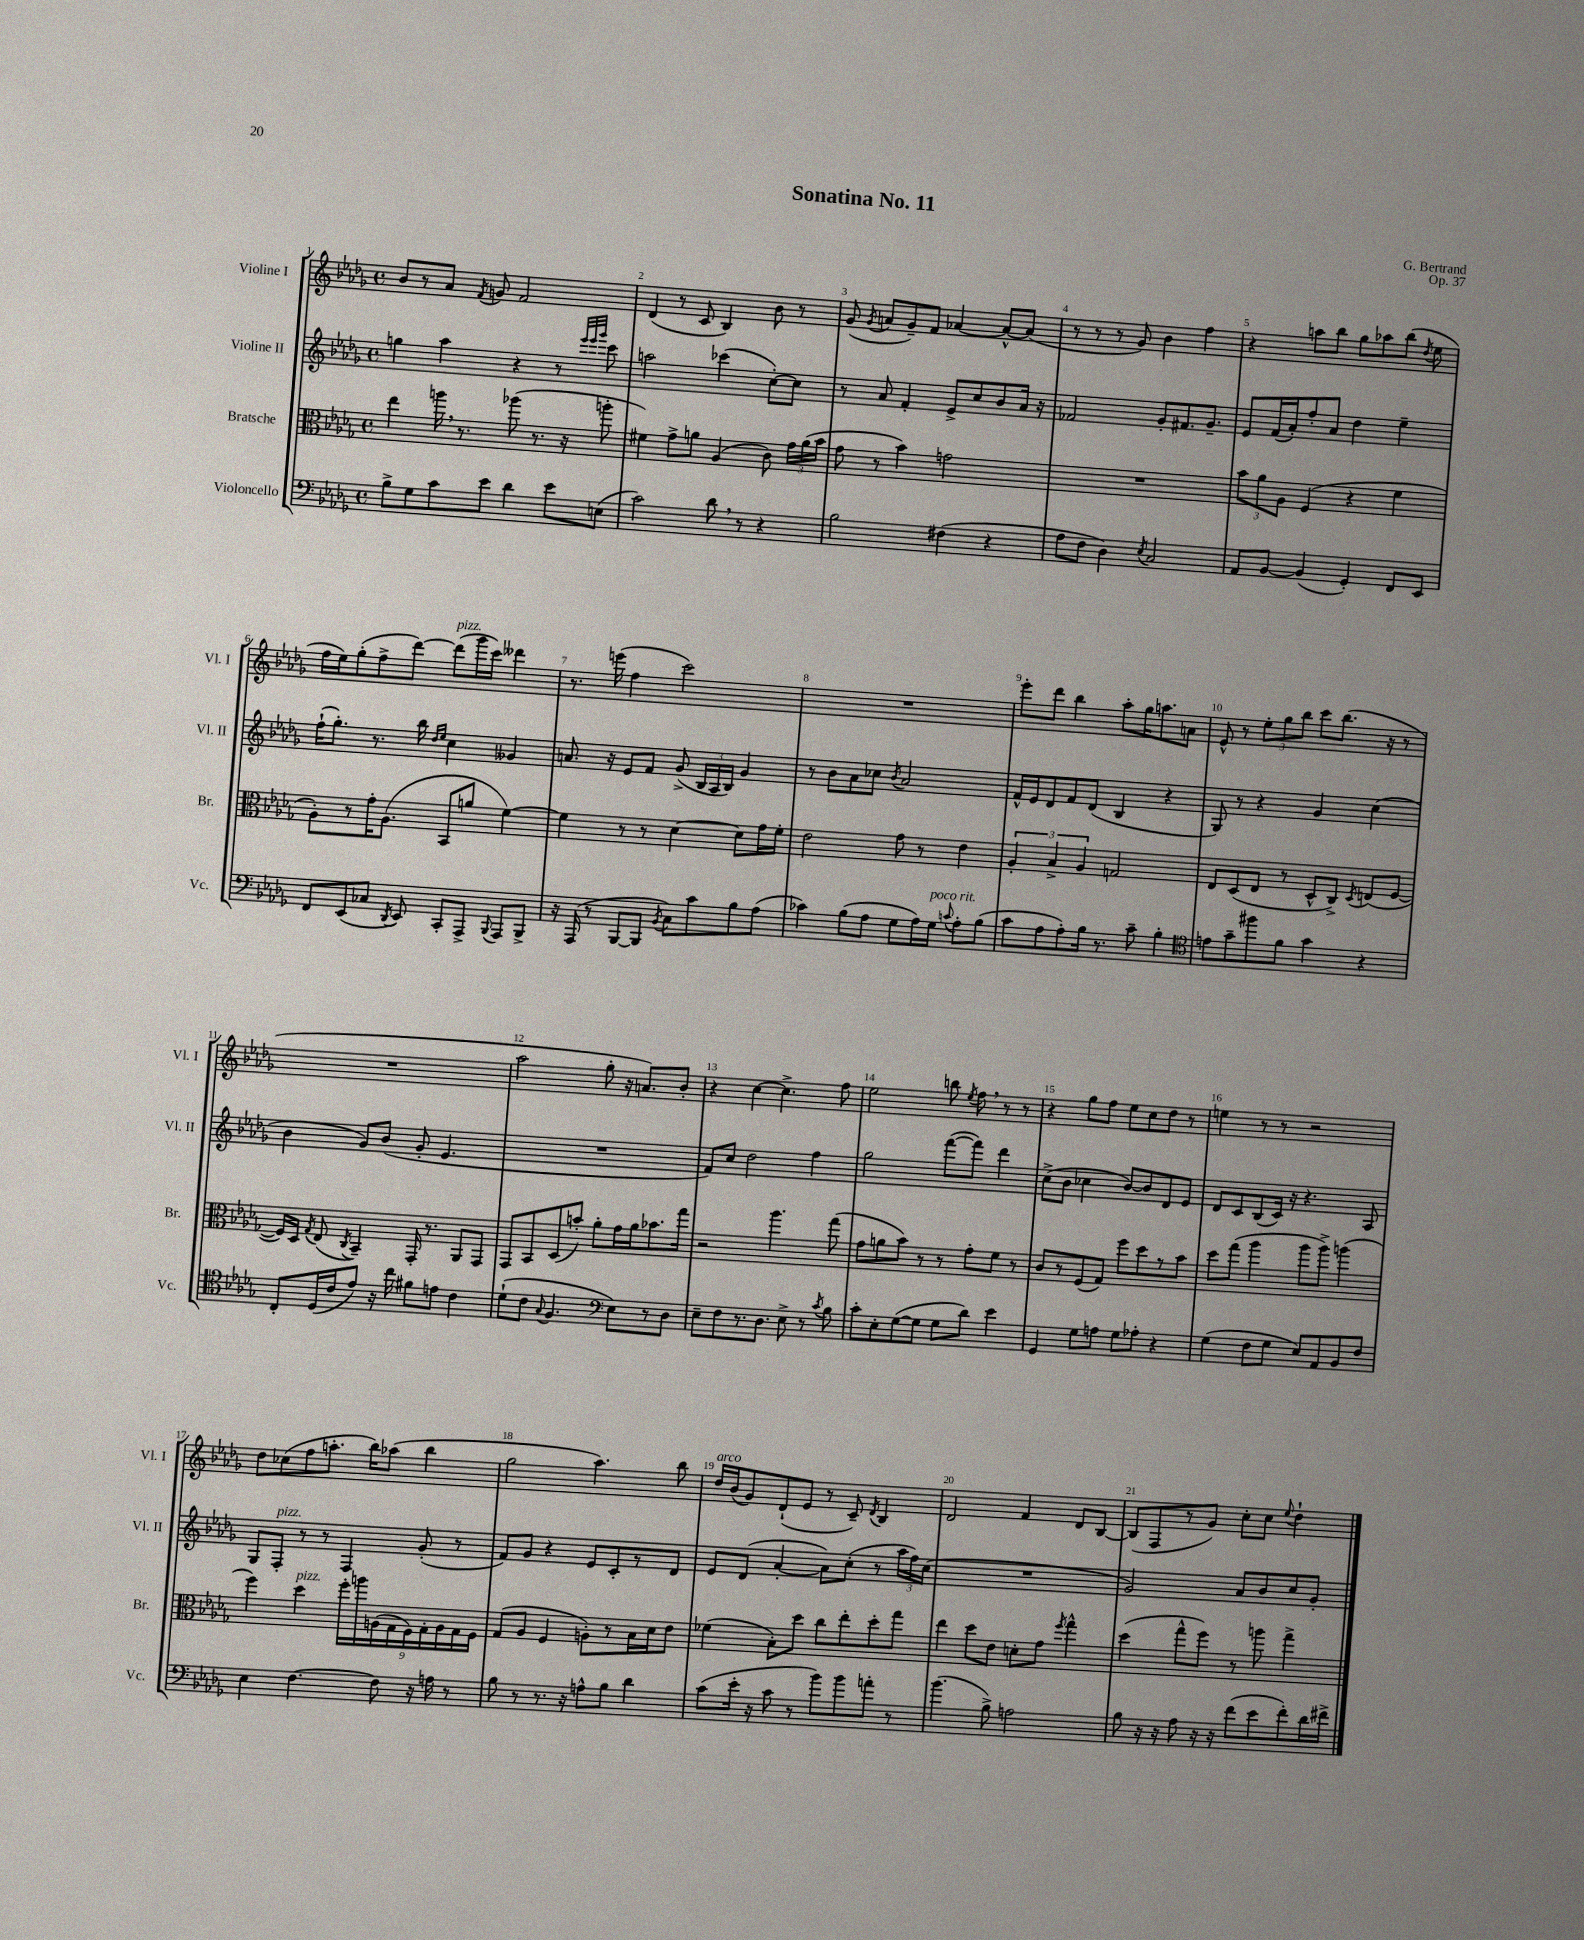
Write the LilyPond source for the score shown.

\header { title = "Sonatina No. 11" composer = "G. Bertrand" opus = "Op. 37" }
<<
\new StaffGroup <<
\new Staff = "s0" \with { instrumentName = "Violine I" shortInstrumentName = "Vl. I" } {
    \clef treble \key des \major \defaultTimeSignature \time 4/4
    \autoBeamOff bes'8[ r8 aes'8] \acciaccatura { f'8 } g'8 f'2 |
    des'4( r8 c'8 bes4) bes'8 r8 |
    ges'8( \acciaccatura { ges'8 } a'8[ ges'8--) f'8] aes'4~ aes'8[~-^ aes'8]( |
    r8 r8 r8 ges'8) bes'4 f''4 |
    r4 a''8[ bes''8] ges''8[ aes''8 bes''8]( \acciaccatura { des''8 } ees''8 |
    f''16[ ees''16) ges''8-.( f''8-> des'''8]~) des'''8[^\markup { \italic "pizz." }( ges'''16 c'''16]) deses'''4 |
    r8. e'''16( f''4 c'''2) |
    R1 |
    ees'''8[-. des'''8] bes''4 aes''8[-. ges''16 a''8. a'8] |
    ees'8-^ r8 \tuplet 3/2 { ees''8[-. ges''8 bes''8] } c'''8[ bes''8.]( r16 r8 |
    R1 |
    aes''2 ges''8-. r16 a'8.[) bes'8]-. |
    r4 c''4~ c''4.-> f''8 |
    ees''2 b''8 \acciaccatura { ees''8 } f''8 \breathe r8 r8 |
    r4 ges''8[ f''8] ees''8[ c''8 des''8] r8 |
    e''4 r8 r8 r2 |
    des''8[ ces''8( f''8 a''8.]-. bes''16[) aes''8]( bes''4 |
    ges''2 aes''4.) bes''8 |
    des''16[^\markup { \italic "arco" } bes'16( ges'8) des'8-!( ees'8] r8 c'8--) \acciaccatura { des'8 } bes4 |
    des'2 f'4 des'8[ bes8]~ |
    bes8[( f8 r8 ges'8]) c''8[-. c''8] \appoggiatura { ees''8 } des''4-! \bar "|." |
}
\new Staff = "s1" \with { instrumentName = "Violine II" shortInstrumentName = "Vl. II" } {
    \clef treble \key des \major \defaultTimeSignature \time 4/4
    \autoBeamOff g''4 aes''4 r4 r8 \grace { ees'''32[ ees'''32 ges'''32] } c'''8 |
    a''2 ces'''4( c''8[~-.) c''8] |
    r8 aes'8 f'4-. ees'8[-> c''8 bes'8 aes'16] r16 |
    fes'2 ges'8[-. fis'8. ges'8.]-- |
    ees'8[ f'16( aes'16-.) f''8-. aes'8] des''4 ees''4-- |
    f''16[-!( ges''8.]-.) r8. bes''16 \grace { des''16[ ees''16] } c''4 geses'4 |
    a'8. r16 ees'8[ f'8] ges'8->( \tuplet 3/2 { bes16[ aes16 bes16]) } ges'4 |
    r8 bes'8[ aes'8 ces''8] \acciaccatura { bes'8 } aes'2 |
    f'16[-^ ees'16 des'8 f'8 des'8]( bes4 r4 |
    ges8) r8 r4 ges'4 c''4( |
    bes'4 ges'8[) bes'8]( ges'8-. ees'4. |
    R1 |
    f'8[) c''8] des''2 f''4 |
    ges''2 f'''8[~( f'''8]) des'''4 |
    c''8[->( bes'8] ces''4 bes'8[~) bes'8 des'8 ees'8] |
    des'8[ c'8 bes8( c'16]) r16 r4. aes8 |
    ges8[ f8]-.^\markup { \italic "pizz." } r8 r8 f4 ges'8-.( r8 |
    f'8[) ges'8] r4 ees'8[ c'8-. r8 des'8] |
    ees'8[ des'8]( aes'4~-. aes'8[) c''8]-.( r8 \tuplet 3/2 { aes''16[ f''16) c''16]( } |
    R1 |
    ges'2) aes'8[ bes'8 c''8 ges'8]-. \bar "|." |
}
\new Staff = "s2" \with { instrumentName = "Bratsche" shortInstrumentName = "Br." } {
    \clef alto \key des \major \defaultTimeSignature \time 4/4
    \autoBeamOff ees''4 a''16 \breathe r8. aes''8( r8. r16 a''8-. |
    fis'4) ges'8[-> a'8] aes4( c'8) \tuplet 3/2 { ges'16[ a'16( bes'16] } |
    ges'8 r8 bes'4) g'2 |
    R1 |
    \tuplet 3/2 { bes'8[ aes'8 aes8] } f4( r4 f'4 |
    aes8[-.) r8 ges'16-. aes8.]( bes,8[ a'8] f'4~) |
    f'4 r8 r8 des'4~ des'8[ ges'16 f'16]-. |
    ees'2 ges'8 r8 ees'4 |
    \tuplet 3/2 { aes4-. bes4-> aes4 } g2 |
    ees8[ des8( ees8] r8 des8[-^ c8]->) \acciaccatura { des8 } e8[( f8]~ |
    f16[) des16] \acciaccatura { ges8 } ees8( \acciaccatura { c8 } bes,4--) ges,16-. r8. aes,8[ ges,8] |
    ges,8[ bes,8 des8( b'8]-.) aes'8[-. ges'16 aes'16 bes'8. ges''16] |
    r2 aes''4. ges''8( |
    ges'8[ a'8 bes'8]) r8 r8 ges'8[-. f'8] r8 |
    c'8[ r8 f8( ges8]) f''8[ des''8 r8 bes'8] |
    des''8[ ges''8]( aes''4 aes''8[ aes''8]->) a''4( |
    f''4) des''4^\markup { \italic "pizz." } \tuplet 9/8 { f''16[-. a''16 a16( ges16 f16) ges16-. a16 ges16 f16] } |
    ges8[( aes8] f4 a8[-.) r8 bes16 des'16 ees'8] |
    fes'4( bes8[-.) des''8] c''8[ ees''8-. des''8-. ges''8] |
    ees''4 des''8[ ees'8] d'8[-. ges'8] \acciaccatura { f''8 } ges''4-^ |
    des''4( ges''8[-^ f''8]) r8 a''8 ges''4-> \bar "|." |
}
\new Staff = "s3" \with { instrumentName = "Violoncello" shortInstrumentName = "Vc." } {
    \clef bass \key des \major \defaultTimeSignature \time 4/4
    \autoBeamOff bes8[-> ges8 c'8 ees'8] des'4 ees'8[ e8]( |
    c'2) des'8 \breathe r8 r4 |
    bes2 fis4( r4 |
    aes8[ f8] des4) \acciaccatura { ees8 } c2 |
    aes,8[ bes,8]~ bes,4( ges,4-.) f,8[ ees,8] |
    f,8[ ees,8( ces8] \acciaccatura { des,8 } ees,8) c,8[-. aes,,8]-> \appoggiatura { bes,,8 } aes,,8[ bes,,8]-> |
    r16 aes,,16( r8 bes,,8[~ bes,,8] \acciaccatura { bes,8 } c8[) c'8 bes8 aes8]( |
    ces'4) bes8[( aes8] ges8[ aes16) ges16]^\markup { \italic "poco rit." } \appoggiatura { c'8 } aes8[-. bes8]( |
    c'8[ aes8 aes8-.) bes16] r8. c'8-- bes4-. |
    \clef tenor e'8[ ges'8-- fis''8 f'8] ges'4 r4 |
    c8[-. des16( c'16 ees'8]) r16 c''16 fis'8[ e'8] c'4 |
    des'8[-!( c'8] \appoggiatura { ges8 } f4. \clef bass ees8[) r8 des8] |
    ees8[-- f8 r8. des8.] ees8-> r8 \acciaccatura { c'8 } bes8 |
    c'8[-. ees8-. ges8~( ges8] ges8[ des'8]) ees'4 |
    ges,4 ges8[ a8] ges8[ aes8]-. r4 |
    ges4( f8[ ges8] ees8[) aes,8 bes,8 f8] |
    ees4 f4.~ f8 r16 a16 r8 |
    bes8 r8 r8. r16 a8[-^ bes8] des'4 |
    c'8[( ees'16]-. r16 c'8 r8 bes'8[) bes'8 a'8]-. r8 |
    bes'4.( bes8->) a2 |
    bes8 r16 r16 aes8 r16 r16 f'8[( ees'8 f'8-.) des'16 fis'16]-> \bar "|." |
}
>>
>>
\layout { \context { \Score \override BarNumber.break-visibility = ##(#f #t #t) barNumberVisibility = #all-bar-numbers-visible } }
